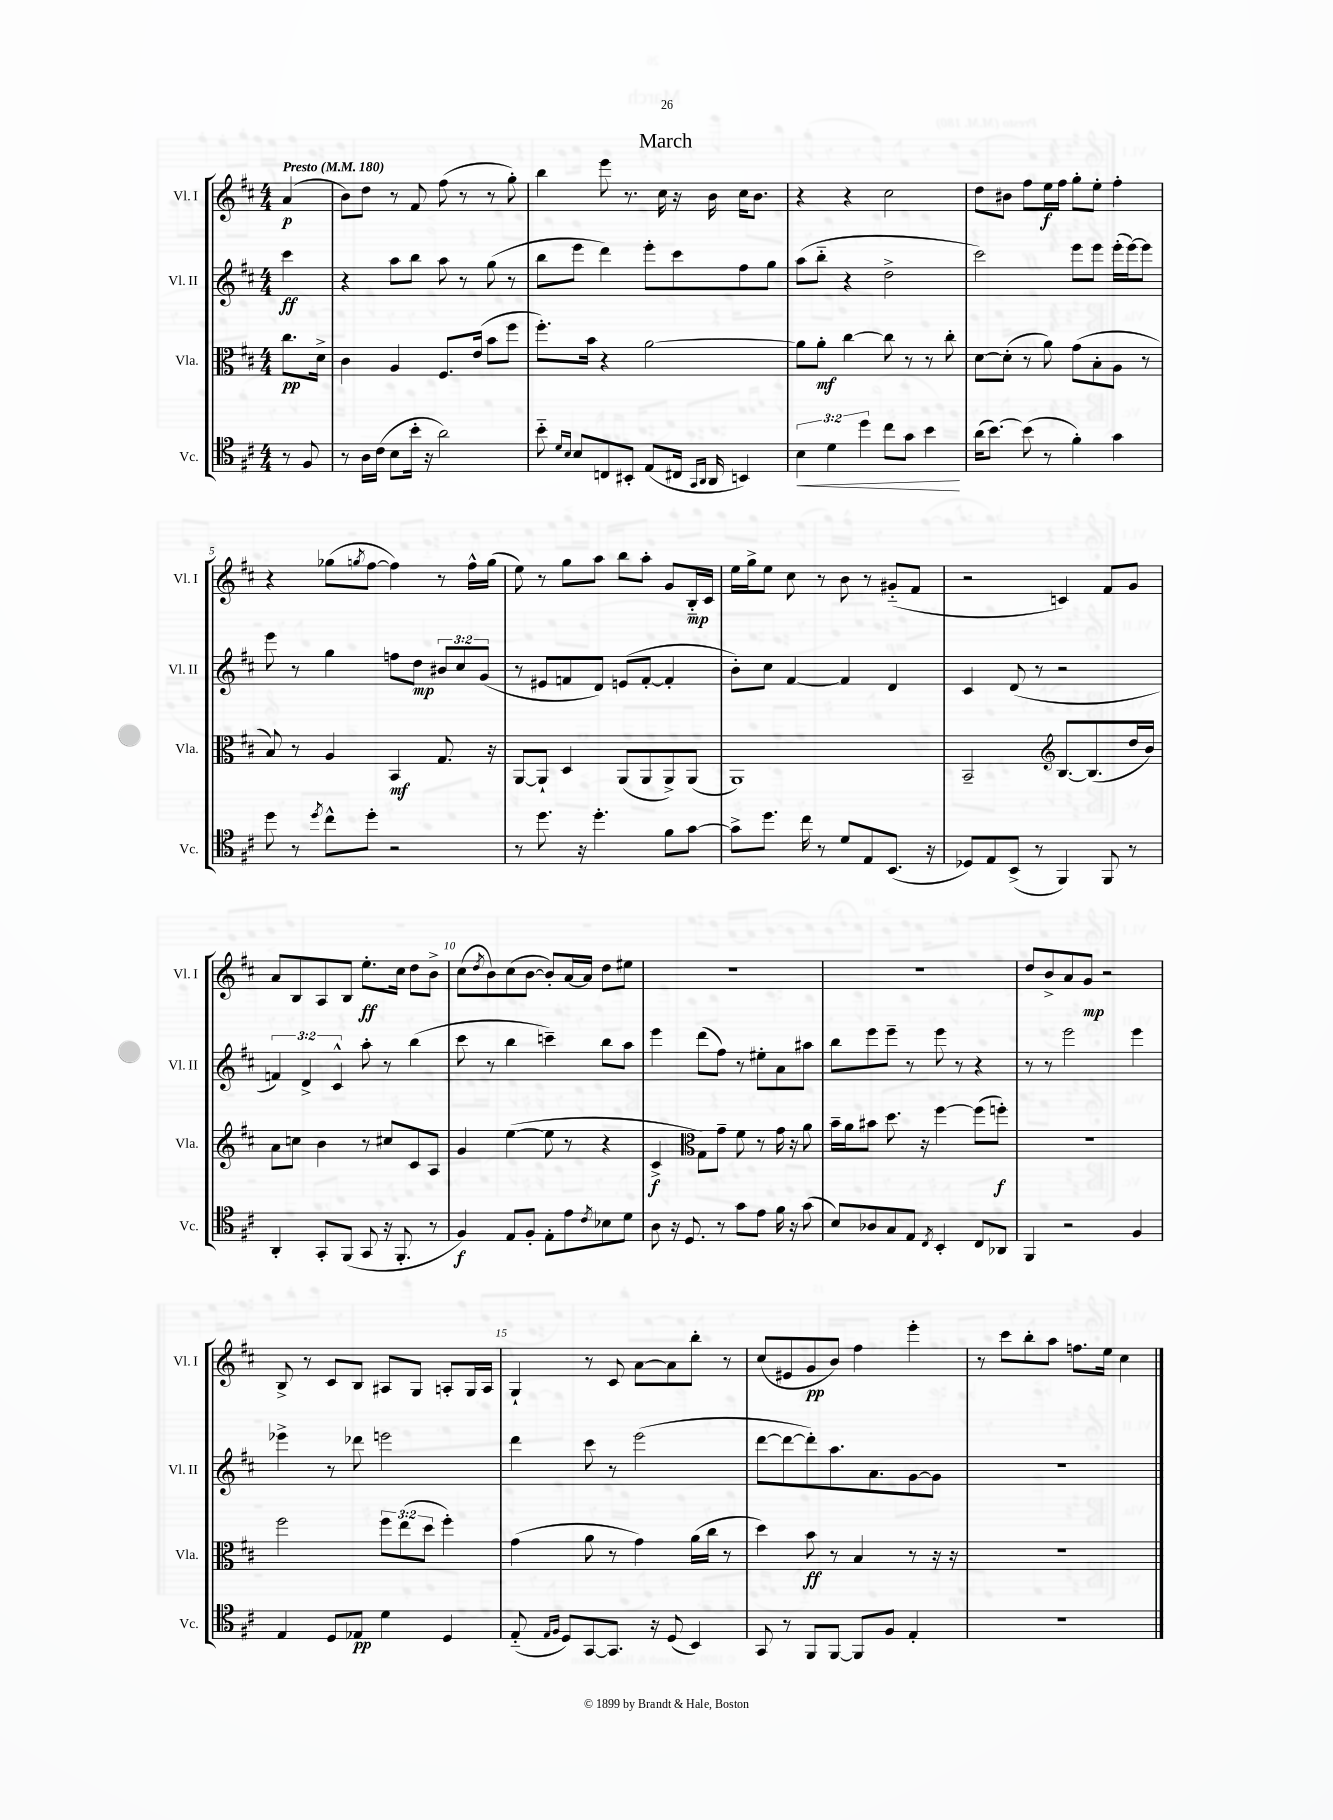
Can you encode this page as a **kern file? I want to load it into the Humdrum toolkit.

**kern	**dynam	**kern	**dynam	**kern	**dynam	**kern	**dynam
*part4	*part4	*part3	*part3	*part2	*part2	*part1	*part1
*staff4	*staff4	*staff3	*staff3	*staff2	*staff2	*staff1	*staff1
*I"Vc.	*	*I"Vla.	*	*I"Vl. II	*	*I"Vl. I	*
*I'Vc.	*	*I'Vla.	*	*I'Vl. II	*	*I'Vl. I	*
*clefC4	*	*clefC3	*	*clefG2	*	*clefG2	*
*k[f#c#]	*	*k[f#c#]	*	*k[f#c#]	*	*k[f#c#]	*
*M4/4	*	*M4/4	*	*M4/4	*	*M4/4	*
*MM180	*	*MM180	*	*MM180	*	*MM180	*
=	=	=	=	=	=	=	=
!	!	!	!	!	!	!LO:TX:a:B:t=Presto	!
8r	.	8.cc#\L	pp	4ccc#\	ff	(4a/	p
8F#/	.	.	.	.	.	.	.
.	.	16d^\Jk	.	.	.	.	.
=1	=1	=1	=1	=1	=1	=1	=1
8r	.	4c#\	.	4r	.	8b\L)	.
16A\LL	.	.	.	.	.	8dd\J	.
(16c#\JJ	.	.	.	.	.	.	.
8B\L	.	4A/	.	8aa\L	.	8r	.
16b'\Jk	.	.	.	8bb\J	.	8f#/	.
16r	.	.	.	.	.	.	.
2a\)	.	8.F#/L	.	8aa\	.	(8ff#\	.
.	.	.	.	8r	.	8r	.
.	.	(16e/Jk	.	.	.	.	.
.	.	8b\L	.	(8gg\	.	8r	.
.	.	8ff#\J	.	8r	.	8gg'\)	.
=2	=2	=2	=2	=2	=2	=2	=2
8b\	.	8.ff#'\L)	.	8bb\L	.	4bb\	.
16qqd/LL	.	.	.	.	.	.	.
16qqB/JJ	.	.	.	.	.	.	.
8B/L	.	.	.	8eee\J	.	.	.
.	.	16b\Jk	.	.	.	.	.
8Cn/	.	4r	.	4ddd\)	.	8eee\	.
8BB#X'/J	.	.	.	.	.	8.r	.
(8E/L	.	[2a\	.	8eee'\L	.	.	.
.	.	.	.	.	.	16cc#\	.
16C#X/Jk	.	.	.	8ccc#\	.	16r	.
16qqGG/LL	.	.	.	.	.	.	.
16qqAA/JJ	.	.	.	.	.	.	.
16AA/	.	.	.	.	.	16b\	.
4BBn/)	.	.	.	8ff#\	.	16cc#\KL	.
.	.	.	.	.	.	8.b\J	.
.	.	.	.	8gg\J	.	.	.
=3	=3	=3	=3	=3	=3	=3	=3
!	!LO:HP:b	!	!	!	!	!	!
6B\	<	8a\L]	.	(8aa\L	.	4r	.
.	.	8a'\J	mf	8bb\J	.	.	.
6d\	.	.	.	.	.	.	.
.	.	[4cc#\	.	4r	.	4r	.
6dd\	.	.	.	.	.	.	.
8cc#\L	.	8cc#\]	.	2dd^\	.	2cc#\	.
8g\J	.	8r	.	.	.	.	.
4b\	.	8r	.	.	.	.	.
.	.	8cc#'\	.	.	.	.	.
.	[	.	.	.	.	.	.
=4	=4	=4	=4	=4	=4	=4	=4
(16a\KL	.	[8d\L	.	2ccc#\)	.	8dd\L	.
[8.b\J)	.	.	.	.	.	.	.
.	.	(8d'\J]	.	.	.	8b#X\J	.
(8b\]	.	8r	.	.	.	8ff#\L	.
8r	.	8a\)	.	.	.	16ee\L	f
.	.	.	.	.	.	16ff#\JJ	.
4f#'\)	.	(8g\L	.	8eee\L	.	8gg'\L	.
.	.	8B'\	.	8eee\J	.	8ee'\J	.
4g\	.	8A\J	.	(16eee'\LL	.	4ff#'\	.
.	.	.	.	[16eee\J)	.	.	.
.	.	8r	.	8eee\J]	.	.	.
!!LO:LB:g=z
=5	=5	=5	=5	=5	=5	=5	=5
8dd\	.	8B/)	.	8eee\	.	4r	.
8r	.	8r	.	8r	.	.	.
8qdd/	.	.	.	.	.	.	.
8cc#^^\L	.	4A/	.	4gg\	.	(8gg-X\L	.
.	.	.	.	.	.	8qggn/	.
8dd'\J	.	.	.	.	.	[8ff#\J	.
2r	.	4BB/	mf	8ffn\L	.	4ff#\])	.
.	.	.	.	8dd\J	mp	.	.
.	.	8.G/	.	12b#X/L	.	8r	.
.	.	.	.	12cc#/	.	.	.
.	.	.	.	.	.	16ff#^^\LL	.
.	.	.	.	(12g/J	.	.	.
.	.	16r	.	.	.	(16gg\JJ	.
=6	=6	=6	=6	=6	=6	=6	=6
8r	.	[8AA/L	.	8r	.	8ee\)	.
8.dd\	.	8AA`/J]	.	8e#X/L	.	8r	.
.	.	4D/	.	8fn/	.	8gg\L	.
16r	.	.	.	.	.	.	.
4.dd'\	.	.	.	8d/J)	.	8aa\J	.
.	.	(8AA/L	.	(8en/L	.	8bb\L	.
.	.	8AA/	.	[8f'/J	.	8aa'\J	.
8f#\L	.	8AA^/)	.	4f'/]	.	8g/L	.
[8g\J	.	(8AA/J	.	.	.	16B/L	mp
.	.	.	.	.	.	16c#/JJ	.
=7	=7	=7	=7	=7	=7	=7	=7
8g^\L]	.	1AA)	.	8b'\L)	.	16ee\LL	.
.	.	.	.	.	.	16gg^\J	.
8.dd\J	.	.	.	8cc#\J	.	8ee\J	.
.	.	.	.	[4f#/	.	8cc#\	.
16cc#\	.	.	.	.	.	.	.
8r	.	.	.	.	.	8r	.
8d/L	.	.	.	4f#/]	.	8b\	.
8E/	.	.	.	.	.	8r	.
(8.BB/J	.	.	.	4d/	.	(8g#X/L	.
.	.	.	.	.	.	8f#/J	.
16r	.	.	.	.	.	.	.
=8	=8	=8	=8	=8	=8	=8	=8
8D-X/L)	.	2BB~/	.	4c#/	.	2r	.
8E/	.	.	.	.	.	.	.
(8BB^/J	.	.	.	(8d/	.	.	.
8r	.	.	.	8r	.	.	.
*	*	*clefG2	*	*	*	*	*
4FF#/)	.	[8.B/L	.	2r	.	4cn/)	.
.	.	(8.B/]	.	.	.	.	.
8FF#/	.	.	.	.	.	8f#/L	.
8r	.	16dd/L	.	.	.	8g/J	.
.	.	16b/JJ)	.	.	.	.	.
!!LO:LB:g=z
=9	=9	=9	=9	=9	=9	=9	=9
4AA'/	.	8a\L	.	6fn/)	.	8a/L	.
.	.	8ccn\J	.	.	.	8B/	.
.	.	.	.	6d^/	.	.	.
8GG'/L	.	4b\	.	.	.	8A/	.
.	.	.	.	6c#^^/	.	.	.
(8FF#/J	.	.	.	.	.	8B/J	.
8GG/	.	8r	.	8aa'\	.	8.ee'\L	ff
16r	.	8cc#X/L	.	8r	.	.	.
8.FF#'/	.	.	.	.	.	16cc#\Jk	.
.	.	8c#/	.	(4bb\	.	8dd\L	.
8r	.	8A/J	.	.	.	8b^\J	.
=10	=10	=10	=10	=10	=10	=10	=10
4F#/)	f	4g/	.	8ccc#\	.	(8cc#\L	.
.	.	.	.	.	.	8qdd/	.
.	.	.	.	8r	.	8b\)	.
8E/L	.	([4ee\	.	4bb\	.	(8cc#\	.
8F#'/J	.	.	.	.	.	[8b\J	.
8E'\L	.	8ee\]	.	4cccn~\)	.	8b'/L])	.
8e\	.	8r	.	.	.	[16a/L	.
.	.	.	.	.	.	16a/JJ]	.
8qc#/	.	.	.	.	.	.	.
8B-X\	.	4r	.	8bb\L	.	8dd\L	.
8d\J	.	.	.	8aa\J	.	8ee#X\J	.
=11	=11	=11	=11	=11	=11	=11	=11
8A\	.	4c#^/	f	4eee\	.	1r	.
16r	.	.	.	.	.	.	.
8.D/	.	.	.	.	.	.	.
*	*	*clefC3	*	*	*	*	*
.	.	8G\L)	.	(8ddd\L	.	.	.
8r	.	8g~\J	.	8ff#\J)	.	.	.
8g\L	.	8f#\	.	8r	.	.	.
8e\J	.	8r	.	8ee#X'\L	.	.	.
16f#\	.	16g\	.	8a\	.	.	.
16r	.	16r	.	.	.	.	.
(8g\	.	8a\	.	8aa#X\J	.	.	.
=12	=12	=12	=12	=12	=12	=12	=12
8B/L)	.	16b~\LL	.	8bb\L	.	1r	.
.	.	16a\J	.	.	.	.	.
8A-X/	.	8b#X\J	.	8eee\	.	.	.
8G/	.	8.dd\	.	8eee~\J	.	.	.
8E/J	.	.	.	8r	.	.	.
.	.	16r	.	.	.	.	.
8qC#/	.	.	.	.	.	.	.
4BB'/	.	[4ff#\	.	8eee\	.	.	.
.	.	.	.	8r	.	.	.
8C#/L	.	(8ff#\L]	.	4r	.	.	.
8AA-X/J	.	8ffn'\J)	f	.	.	.	.
=13	=13	=13	=13	=13	=13	=13	=13
4FF#/	.	1r	.	8r	.	8dd/L	.
.	.	.	.	8r	.	8b^/	.
2r	.	.	.	2eee\	.	8a/	.
.	.	.	.	.	.	8g/J	mp
.	.	.	.	.	.	2r	.
4F#/	.	.	.	4eee\	.	.	.
!!LO:LB:g=z
=14	=14	=14	=14	=14	=14	=14	=14
4E/	.	2ff#\	.	4eee-X^\	.	8B^/	.
.	.	.	.	.	.	8r	.
8D/L	.	.	.	8r	.	8c#/L	.
8E-X/J	pp	.	.	8ddd-X\	.	8B/J	.
4d\	.	12ff#\L	.	2eeen\	.	8A#X/L	.
.	.	(12ee\	.	.	.	.	.
.	.	.	.	.	.	8G/J	.
.	.	12dd\J	.	.	.	.	.
4D/	.	4ff#'\)	.	.	.	8An'/L	.
.	.	.	.	.	.	16G/L	.
.	.	.	.	.	.	16A/JJ	.
=15	=15	=15	=15	=15	=15	=15	=15
(8E/	.	(4g\	.	4ddd\	.	4G`/	.
16qqE/LL	.	.	.	.	.	.	.
16qqF#/JJ	.	.	.	.	.	.	.
8D/L)	.	.	.	.	.	.	.
[8GG/	.	8a\	.	8ccc#\	.	8r	.
8.GG/J]	.	8r	.	8r	.	8c#/	.
.	.	4g\)	.	(2eee\	.	[8a\L	.
16r	.	.	.	.	.	.	.
(8D/	.	.	.	.	.	8a\]	.
4BB/)	.	(16a\LL	.	.	.	8bb'\J	.
.	.	16cc#\JJ	.	.	.	.	.
.	.	8r	.	.	.	8r	.
=16	=16	=16	=16	=16	=16	=16	=16
8GG/	.	4dd\)	.	[8ddd\L	.	(8cc#/L	.
8r	.	.	.	8ddd\_	.	8e#X/	.
8FF#/L	.	8b\	ff	8ddd'\])	.	8g/	pp
[8FF#/J	.	8r	.	8.aa\	.	8b/J)	.
8FF#/L]	.	4B/	.	.	.	4ff#\	.
.	.	.	.	8.a\	.	.	.
8F#/J	.	.	.	.	.	.	.
4E'/	.	8r	.	[8g\	.	4eee'\	.
.	.	16r	.	8g\J]	.	.	.
.	.	16r	.	.	.	.	.
=17	=17	=17	=17	=17	=17	=17	=17
1r	.	1r	.	1r	.	8r	.
.	.	.	.	.	.	8ccc#\L	.
.	.	.	.	.	.	8bb'\	.
.	.	.	.	.	.	8aa\J	.
.	.	.	.	.	.	8.ffn\L	.
.	.	.	.	.	.	16ee\Jk	.
.	.	.	.	.	.	4cc#\	.
==	==	==	==	==	==	==	==
*-	*-	*-	*-	*-	*-	*-	*-
